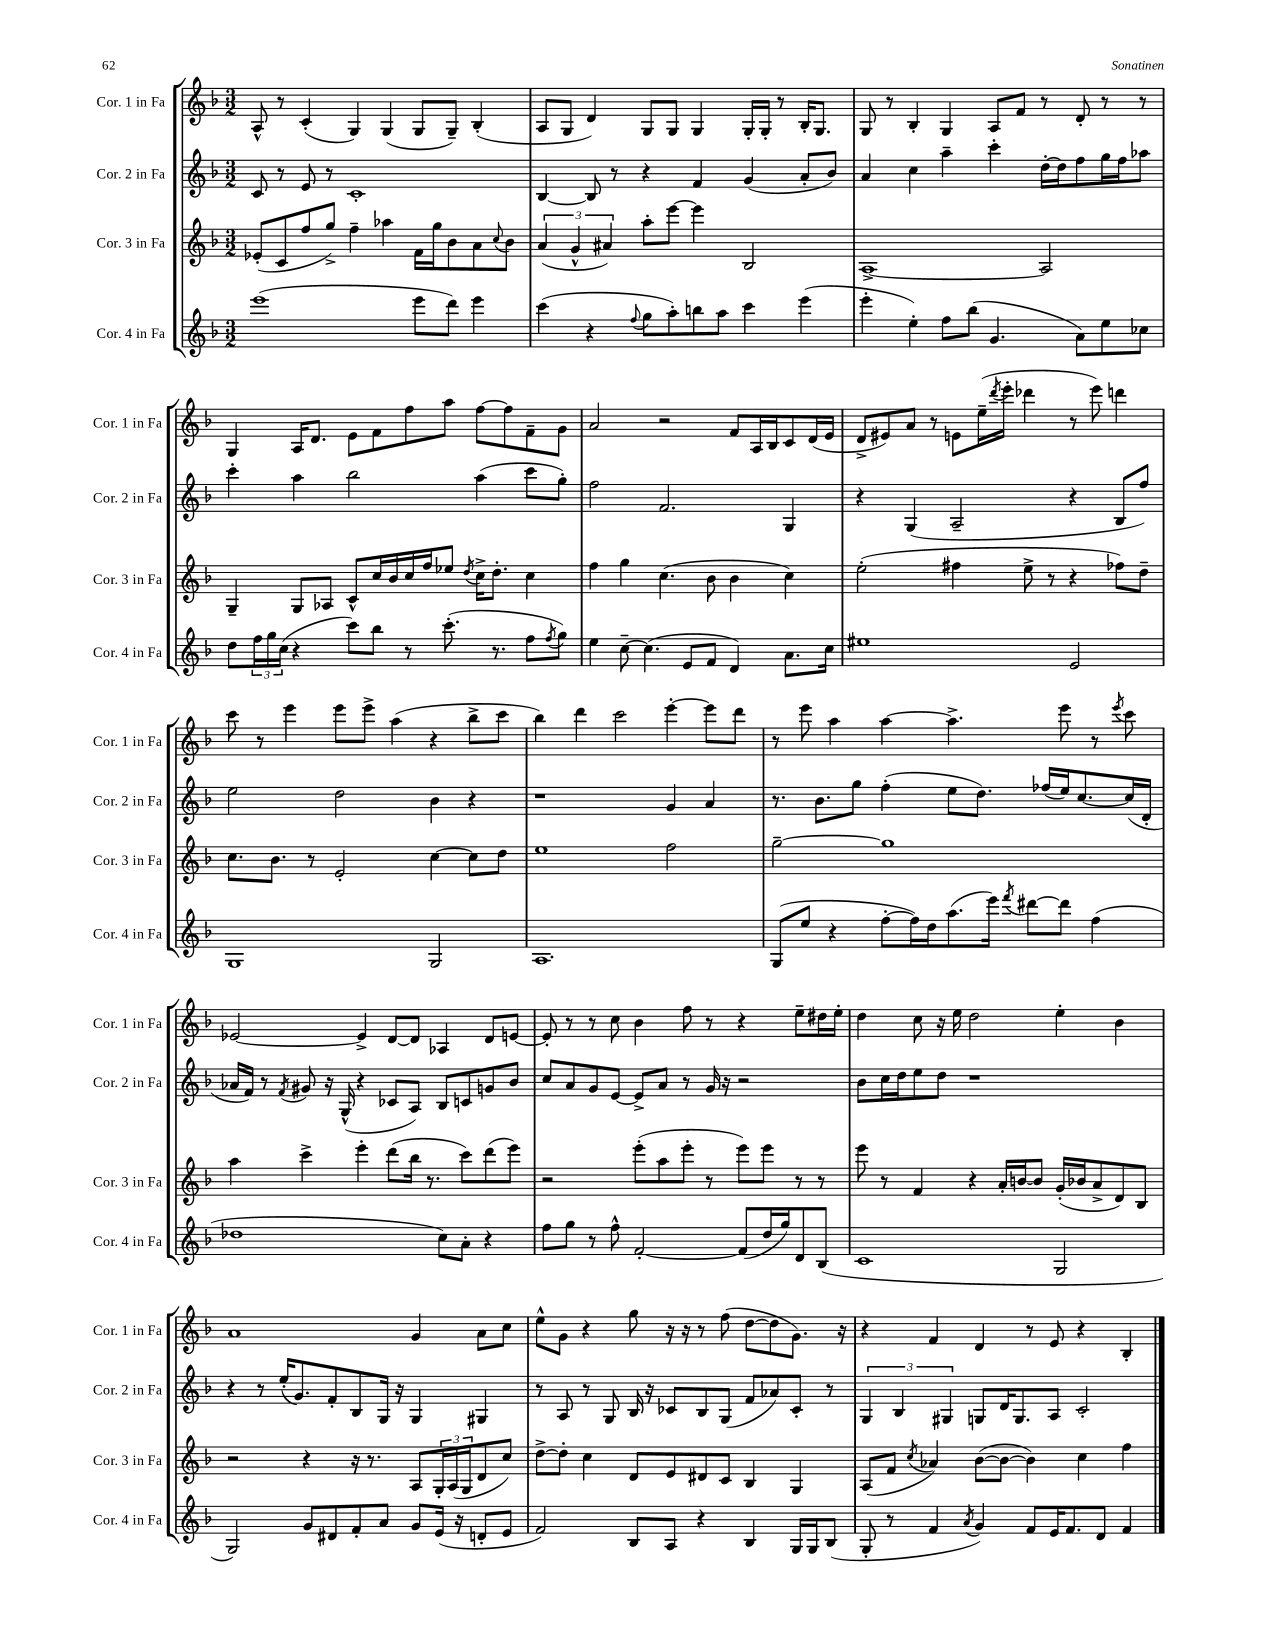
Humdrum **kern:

**kern	**kern	**kern	**kern
*staff4	*staff3	*staff2	*staff1
*clefG2	*clefG2	*clefG2	*clefG2
*k[b-]	*k[b-]	*k[b-]	*k[b-]
*M3/2	*M3/2	*M3/2	*M3/2
(1eee	(8e-'/L	8c/	8A^^/
.	8c/	8r	8r
.	8ff/	8e/	(4c'/
.	8gg^/J)	8r	.
.	4ff~\	1c'	4G/)
.	4aa-\	.	(4G/
8eee\L	16f\LL	.	8G/L
.	16gg\J	.	.
8ddd\J)	8b-\	.	8G~/J)
4eee\	8a\	.	(4B-'/
.	8qqcc/	.	.
.	8b-\J	.	.
=	=	=	=
(4ccc\	(6a/	[4B-/	8A/L
.	.	.	8G/J
.	6g^^/	.	.
4r	.	8B-/]	4d/)
.	6a#/)	.	.
.	.	8r	.
8qqff/	.	.	.
8gg\L	8aa'\L	4r	8G/L
8aa'\)	[8eee\J	.	8G/J
8bb\	4eee\]	4f/	4G/
8aa\J	.	.	.
4ccc\	2B-/	(4g/	16G'/LL
.	.	.	16G'/JJ
.	.	.	8r
(4eee\	.	8a'/L	16B-'/LK
.	.	.	8.G/J
.	.	8b-/J)	.
=	=	=	=
4eee'\	[1A^	4a/	8G/
.	.	.	8r
4ee'\)	.	4cc\	4B-'/
8ff\L	.	4aa~\	4G/
(8bb-\J	.	.	.
4.g/	.	4ccc'\	8A/L
.	.	.	8f/J
.	2A/]	[16dd'\LL	8r
.	.	16dd\]J	.
8a\L)	.	8ff\	8d'/
8ee\	.	16gg\L	8r
.	.	16ff\J	.
8cc-\J	.	8aa-\J	8r
=	=	=	=
8dd\L	4G~/	4ccc'\	4G/
24ff\L	.	.	.
24gg\	.	.	.
(24cc\JJ	.	.	.
4r	8G/L	4aa\	16A/LK
.	.	.	8.d/J
.	8A-/J	.	.
8ccc\L)	8c^^/L	2bb-\	8e\L
8bb-\J	16cc/L	.	8f\
.	16b-/	.	.
8r	16cc/	.	8ff\
.	16ff/J	.	.
(8.ccc'\	8ee-/J	.	8aa\J
.	8qdd/	.	.
.	16cc^\LK	(4aa\	[8ff\L
8.r	8.dd'\J	.	.
.	.	.	8ff\]
8ff\L	4cc\	8ccc\L	8f~\
8qff/	.	.	.
8gg\J)	.	8gg'\J)	8g\J
=	=	=	=
4ee\	4ff\	2ff\	2a/
[8cc~\	4gg\	.	.
(4.cc\]	.	.	.
.	(4.cc\	2.f/	2r
8e/L	.	.	.
8f/J	8b-\	.	.
4d/)	4b-\	.	8f/L
.	.	.	16A/L
.	.	.	16B-/J
8.a\L	4cc\)	4G/	8c/
.	.	.	(16d/L
16cc\Jk	.	.	16e/JJ
=	=	=	=
1ee#	(2ee'\	4r	8d^/L
.	.	.	8e#/)
.	.	(4G/	8a/J
.	.	.	8r
.	4ff#\	2A~/	8e\L
.	.	.	(16ee~\L
.	.	.	8qddd/
.	.	.	16eee'\JJ
.	8ee^\	.	4ddd-\
.	8r	.	.
2e/	4r	4r	8r
.	.	.	8eee\)
.	8ff-\L)	8B-/L	4ddd\
.	8dd~\J	8ff/J)	.
=	=	=	=
1G	8.cc\L	2ee\	8ccc\
.	.	.	8r
.	8.b-\J	.	.
.	.	.	4eee\
.	8r	.	.
.	2e'/	2dd\	8eee\L
.	.	.	8eee^\J
.	.	.	(4aa\
2G/	[4cc\	4b-\	4r
.	8cc\]L	4r	8bb-^\L
.	8dd\J	.	8ccc\J
=	=	=	=
1.A	1ee	1r	4bb-\)
.	.	.	4ddd\
.	.	.	2ccc\
.	2ff\	4g/	[4eee'\
.	.	4a/	8eee\]L
.	.	.	8ddd\J
=	=	=	=
(8G/L	[2gg~\	8.r	8r
8ee/J	.	.	8eee\
.	.	8.b-\L	.
4r	.	.	4aa\
.	.	8gg\J	.
[8ff'\L	1gg]	(4ff'\	[4aa\
16ff\]L)	.	.	.
16dd\J	.	.	.
(8.aa\	.	8ee\L	4.aa^\]
.	.	8.dd\J)	.
16eee\Jk)	.	.	.
8qfff/	.	.	.
[8ddd#\L	.	.	.
.	.	(16ff-/LL	.
8ddd#\]J	.	16ee/J)	8eee\
.	.	[8.cc/	.
(4ff\	.	.	8r
.	.	.	8qeee/
.	.	(16cc/]L	8ccc\
.	.	16d'/JJ	.
=	=	=	=
1dd-	4aa\	16a-/LL	[2e-/
.	.	16f/JJ)	.
.	.	8r	.
.	.	8qf/	.
.	4ccc^\	8g#/	.
.	.	16r	.
.	.	(16G^^/	.
.	4eee'\	4r	4e-^/]
.	(8ddd\L	8c-/L	[8d/L
.	16bb-\Jk	8A/J)	8d/]J
.	8.r	.	.
8cc\L)	.	8B-/L	4A-/
8a'\J	8ccc\L)	8c/	.
4r	(8ddd\	8g/	8d/L
.	8eee\J)	8b-/J	[8e/J
=	=	=	=
8ff\L	2r	8cc/L	8e'/]
8gg\J	.	8a/	8r
8r	.	8g/	8r
8ff^^\	.	[8e/J	8cc\
[2f'/	(8eee'\L	8e^/]L	4b-\
.	8aa\	8a/J	.
.	8eee'\J	8r	8ff\
.	8r	16g/	8r
.	.	16r	.
(8f/]L	8eee\L)	2r	4r
16dd/L	8eee\J	.	.
16gg/J)	.	.	.
8d/	8r	.	8ee~\L
(8B-/J	8r	.	16dd#\L
.	.	.	16ee'\JJ
=	=	=	=
1c	8eee\	8b-\L	4dd\
.	8r	16cc\L	.
.	.	16dd\J	.
.	4f/	8ee\	8cc\
.	.	8dd\J	16r
.	.	.	16ee\
.	4r	1r	2dd\
.	16a'/LL	.	.
.	[16b/J	.	.
.	8b/]J	.	.
2G/	(16g'/LL	.	4ee'\
.	16b-/J	.	.
.	8a^/	.	.
.	8d/)	.	4b-\
.	8B-/J	.	.
=	=	=	=
2G/)	2r	4r	1a
.	.	8r	.
.	.	(16ee'/LK	.
.	.	8.g/)	.
8g/L	4r	.	.
8d#/	.	8f'/	.
8f'/	16r	8B-/	.
.	8.r	.	.
8a/J	.	16G/Jk	.
.	.	16r	.
8g/L	8A/L	4G/	4g/
(16e/Jk	24G'/L	.	.
.	(24A/	.	.
16r	.	.	.
.	24G/J	.	.
8d'/L	8d/	4G#/	8a\L
8e/J	8cc/J)	.	8cc\J
=	=	=	=
2f/)	[8dd^\L	8r	8ee^^\L
.	8dd'\]J	8A/	8g\J
.	4cc\	8r	4r
.	.	8G/	.
8B-/L	8d/L	16B-/	8gg\
.	.	16r	.
8A/J	8e/	8c-/L	16r
.	.	.	16r
4r	8d#/	8B-/	8r
.	8c/J	(8G/J	(8ff\
4B-/	4B-/	8f/L	[8dd\L
.	.	8a-/)	8dd\]
16G/LL	4G/	8c-'/J	8.g\J)
16G/J	.	.	.
(8B-/J	.	8r	.
.	.	.	16r
=	=	=	=
8G'/	(8A/L	6G/	4r
8r	8f/J	.	.
.	.	6B-/	.
.	8qcc/	.	.
4f/	4a-/)	.	4f/
.	.	6G#/	.
8qa/	.	.	.
4g/)	([8b-\L	8G/L	4d/
.	8b-\_J	16d/K	.
.	.	8.G/	.
8f/L	4b-\])	.	8r
16e/K	.	8A/J	8e/
8.f/	.	.	.
.	4cc\	2c'/	4r
8d/J	.	.	.
4f/	4ff\	.	4B-'/
==	==	==	==
*-	*-	*-	*-
